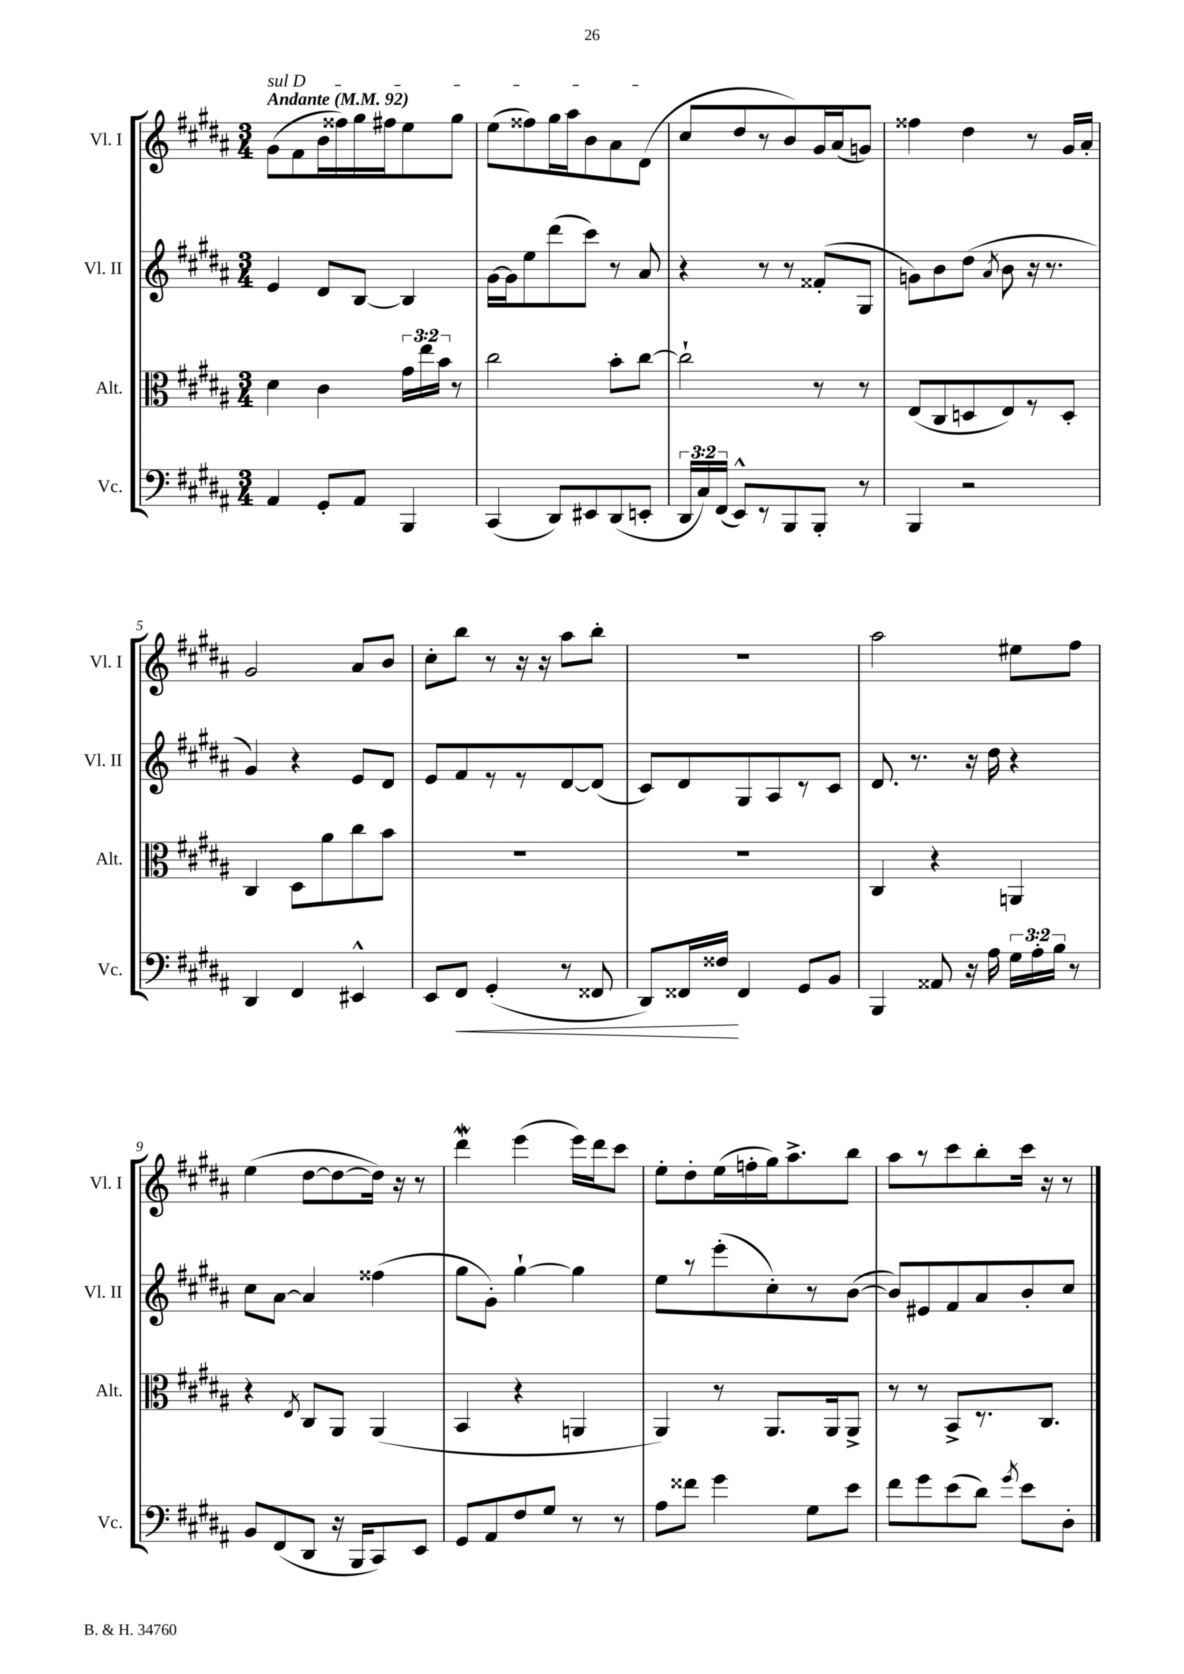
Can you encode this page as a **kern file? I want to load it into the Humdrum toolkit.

**kern	**dynam	**kern	**kern	**kern
*part4	*part4	*part3	*part2	*part1
*staff4	*staff4	*staff3	*staff2	*staff1
*I"Vc.	*	*I"Alt.	*I"Vl. II	*I"Vl. I
*I'Vc.	*	*I'Alt.	*I'Vl. II	*I'Vl. I
*clefF4	*	*clefC3	*clefG2	*clefG2
*k[f#c#g#d#a#]	*	*k[f#c#g#d#a#]	*k[f#c#g#d#a#]	*k[f#c#g#d#a#]
*M3/4	*	*M3/4	*M3/4	*M3/4
*MM92	*	*MM92	*MM92	*MM92
=1	=1	=1	=1	=1
!	!	!	!	!LO:TX:a:B:t=Andante
!	!	!	!	!LO:TX:a:i:t=sul D
4AA#/	.	4d#\	4e/	(8g#\L
.	.	.	.	8f#\
8GG#'/L	.	4c#\	8d#/L	16b\L
.	.	.	.	16ff##X\)
8AA#/J	.	.	[8B/J	16gg#\
.	.	.	.	16ff#X\J
4BBB/	.	24g#\LL	4B/]	8ee\
.	.	24ee\	.	.
.	.	24b\JJ	.	.
.	.	8r	.	8gg#\J
=2	=2	=2	=2	=2
(4CC#/	.	2cc#\	[16g#\LL	(8ee\L
.	.	.	16g#\J]	.
.	.	.	8ee\	8ff##X\)
8DD#/L)	.	.	(8ddd#\	16gg#\L
.	.	.	.	16aa#\J
8EE#X/	.	.	8ccc#\J)	8b\
(8DD#/	.	8b'\L	8r	8a#\
8EEn'/J	.	[8cc#\J	8a#/	(8d#\J
=3	=3	=3	=3	=3
24DD#/LL	.	2cc#`\]	4r	8cc#/L
24C#/)	.	.	.	.
(24FF#/JJ	.	.	.	.
8EE^^/L)	.	.	.	8dd#/
8r	.	.	8r	8r
8BBB/	.	.	8r	8b/)
8BBB'/J	.	8r	(8f##X'/L	16g#/L
.	.	.	.	(16a#/J
8r	.	8r	8G#/J	8gn/J)
=4	=4	=4	=4	=4
4BBB/	.	(8E/L	8gn\L)	4ff##X\
.	.	8C#/	8b\	.
2r	.	8Dn/	(8dd#\J	4dd#\
.	.	.	8qa#/	.
.	.	8E/)	8b\	.
.	.	8r	16r	8r
.	.	.	8.r	.
.	.	8D'/J	.	16g#/LL
.	.	.	.	16a#'/JJ
!!LO:LB:g=z
=5	=5	=5	=5	=5
4DD#/	.	4C#/	4g#/)	2g#/
4FF#/	.	8D#\L	4r	.
.	.	8a#\	.	.
4EE#X^^/	.	8cc#\	8e/L	8a#/L
.	.	8b\J	8d#/J	8b/J
=6	=6	=6	=6	=6
8EE/L	.	2.r	8e/L	8cc#'\L
!	!LO:HP:b	!	!	!
8FF#/J	<	.	8f#/	8bb\J
(4GG#'/	.	.	8r	8r
.	.	.	8r	16r
.	.	.	.	16r
8r	.	.	[8d#/	8aa#\L
8FF##X/	.	.	(8d#/J]	8bb'\J
=7	=7	=7	=7	=7
8DD#/L)	.	2.r	8c#/L)	2.r
16FF##X/L	.	.	8d#/	.
16F##X/JJ	.	.	.	.
4FF##/	[	.	8G#/	.
.	.	.	8A#/	.
8GG#/L	.	.	8r	.
8BB/J	.	.	8c#/J	.
=8	=8	=8	=8	=8
4BBB/	.	4C#/	8.d#/	2aa#\
.	.	.	8.r	.
8AA##X/	.	4r	.	.
16r	.	.	16r	.
16A#\	.	.	16dd#\	.
24G#\LL	.	4AAn/	4r	8ee#X\L
24A#'\	.	.	.	.
24B\JJ	.	.	.	.
8r	.	.	.	8ff#\J
!!LO:LB:g=z
=9	=9	=9	=9	=9
8BB/L	.	4r	8cc#\L	(4ee\
(8FF#/	.	.	[8a#\J	.
.	.	8qE/	.	.
8DD#/J	.	8C#/L	4a#/]	[8dd#\L
16r	.	8AA#/J	.	8dd#\_
16BBB/KL	.	.	.	.
8CC#/)	.	(4AA#/	(4ff##X\	16dd#\Jk])
.	.	.	.	16r
8EE/J	.	.	.	8r
=10	=10	=10	=10	=10
8GG#/L	.	4BB/	8gg#\L	4ddd#W\
8AA#/	.	.	8g#'\J)	.
8F#/	.	4r	[4gg#`\	(4eee\
8G#/J	.	.	.	.
8r	.	4AAn/	4gg#\]	16eee\LL)
.	.	.	.	16ddd#\J
8r	.	.	.	8ccc#\J
=11	=11	=11	=11	=11
8A#\L	.	4AA#/)	8ee\L	8ee'\L
8f##X\J	.	.	8r	8dd#'\
4g#\	.	8r	(8eee'\	(16ee\L
.	.	.	.	16ffn'\
.	.	8.AA#/L	8cc#'\)	16gg#\J)
.	.	.	.	8.aa#^\
8G#\L	.	.	8r	.
.	.	16AA#/k	.	.
8e\J	.	8AA#^/J	([8b\J	8bb\J
=12	=12	=12	=12	=12
8f#\L	.	8r	8b/L])	8aa#\L
8g#\	.	8r	8e#X/	8r
(8e\	.	8BB^/L	8f#/	8ccc#\
8d#\J)	.	8.r	8a#/	8bb'\
8qg#/	.	.	.	.
8e\L	.	.	8b'/	16ccc#\Jk
.	.	8.C#/J	.	16r
8D#'\J	.	.	8cc#/J	8r
==	==	==	==	==
*-	*-	*-	*-	*-
